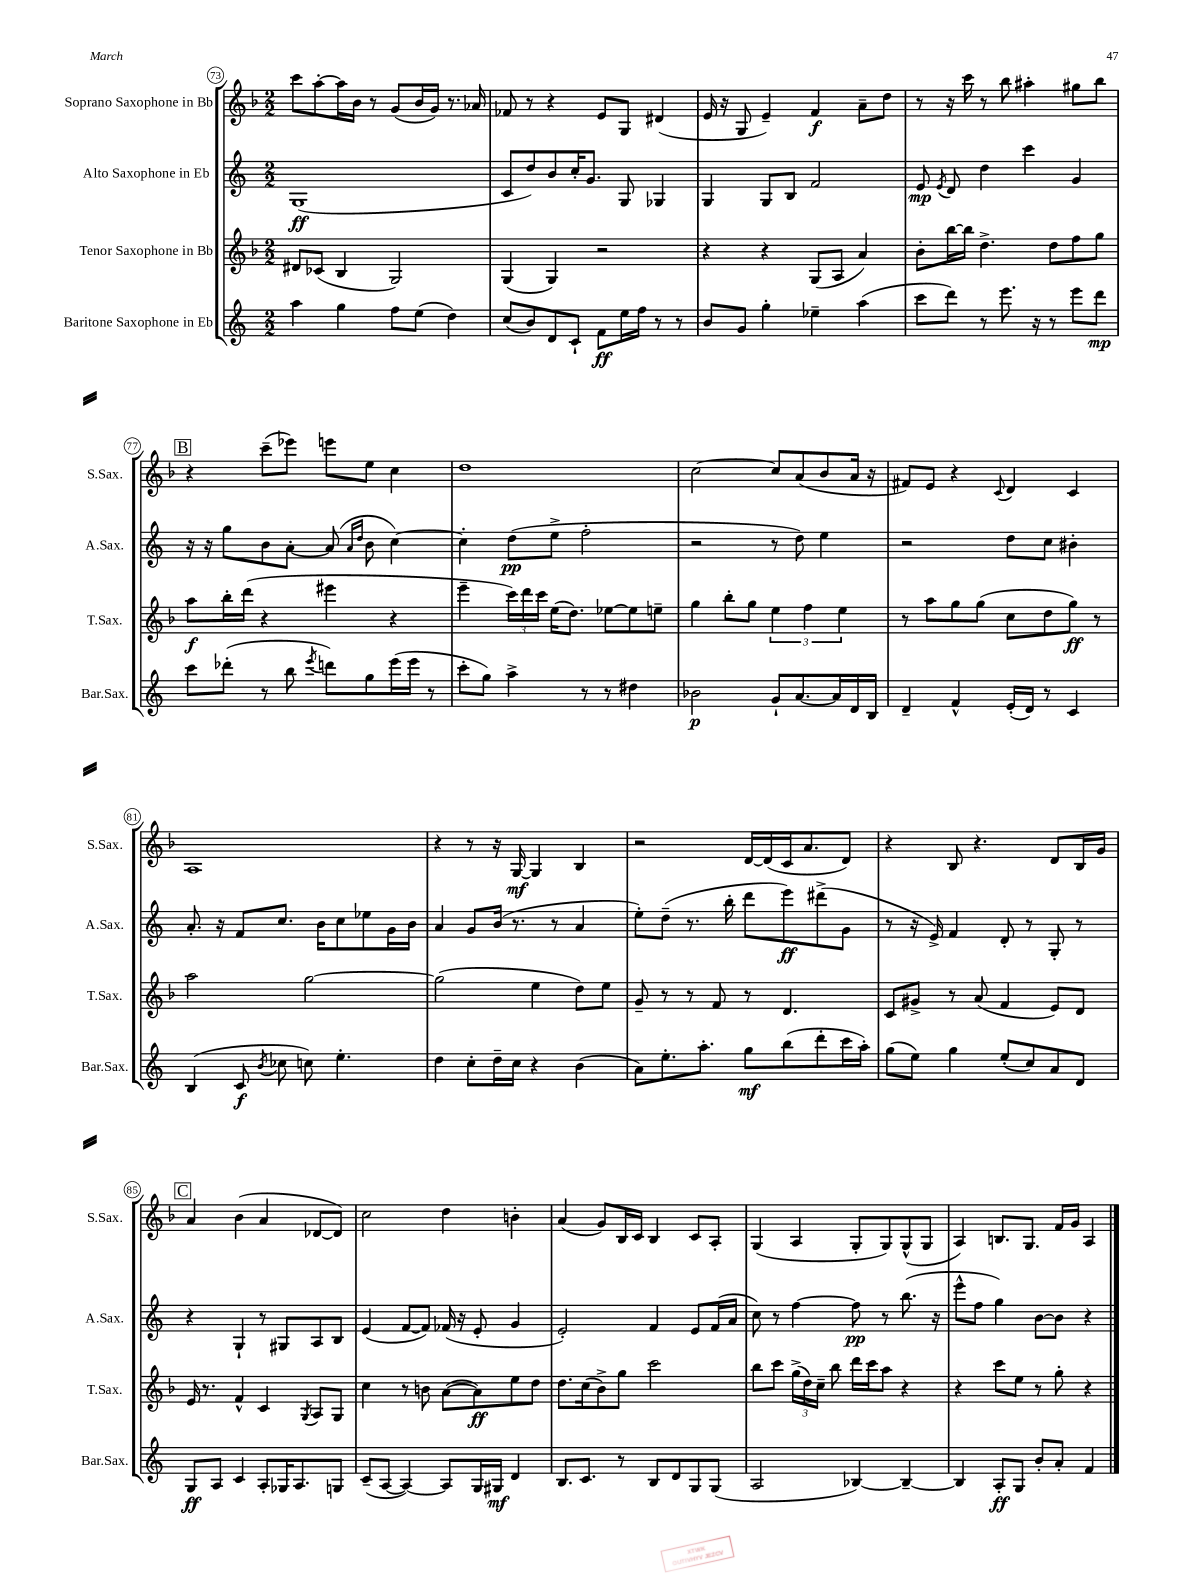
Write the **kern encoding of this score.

**kern	**dynam	**kern	**dynam	**kern	**dynam	**kern	**dynam
*part4	*part4	*part3	*part3	*part2	*part2	*part1	*part1
*staff4	*staff4	*staff3	*staff3	*staff2	*staff2	*staff1	*staff1
*I"Baritone Saxophone in Eb	*	*I"Tenor Saxophone in Bb	*	*I"Alto Saxophone in Eb	*	*I"Soprano Saxophone in Bb	*
*I'Bar.Sax.	*	*I'T.Sax.	*	*I'A.Sax.	*	*I'S.Sax.	*
*clefG2	*	*clefG2	*	*clefG2	*	*clefG2	*
*k[]	*	*k[b-]	*	*k[]	*	*k[b-]	*
*M2/2	*	*M2/2	*	*M2/2	*	*M2/2	*
=73	=73	=73	=73	=73	=73	=73	=73
4aa\	.	8d#X/L	.	(1G	ff	8ccc\L	.
.	.	(8c-X/J	.	.	.	[8aa'\	.
4gg\	.	4B-/	.	.	.	16aa\L]	.
.	.	.	.	.	.	16b-\JJ	.
.	.	.	.	.	.	8r	.
8ff\L	.	2G/)	.	.	.	(8g/L	.
(8ee\J	.	.	.	.	.	16b-/L	.
.	.	.	.	.	.	16g/JJ)	.
4dd\)	.	.	.	.	.	8.r	.
.	.	.	.	.	.	16a-X/	.
=74	=74	=74	=74	=74	=74	=74	=74
(8cc/L	.	(4G/	.	8c/L	.	8f-X/	.
8b/)	.	.	.	8dd/)	.	8r	.
8d/	.	4G/)	.	8b/	.	4r	.
8c`/J	.	.	.	16cc'/K	.	.	.
.	.	.	.	8.g/J	.	.	.
8f\L	ff	2r	.	.	.	8e/L	.
16ee\L	.	.	.	8G/	.	8G/J	.
16ff\JJ	.	.	.	.	.	.	.
8r	.	.	.	4G-X/	.	(4d#X/	.
8r	.	.	.	.	.	.	.
=75	=75	=75	=75	=75	=75	=75	=75
8b/L	.	4r	.	4G/	.	16e/	.
.	.	.	.	.	.	16r	.
8g/J	.	.	.	.	.	8G/	.
4gg'\	.	4r	.	8G/L	.	4e~/)	.
.	.	.	.	8B/J	.	.	.
4ee-X~\	.	(8G/L	.	2f/	.	4f/	f
.	.	8A/J	.	.	.	.	.
(4aa\	.	4a/)	.	.	.	8a~\L	.
.	.	.	.	.	.	8dd\J	.
=76	=76	=76	=76	=76	=76	=76	=76
8ccc\L	.	8b-'\L	.	8e/	mp	8r	.
.	.	.	.	8qe/	.	.	.
8ddd\J)	.	[16bb-\L	.	8d/	.	16r	.
.	.	16bb-\JJ]	.	.	.	16ccc\	.
8r	.	4.dd^\	.	4dd\	.	8r	.
8.eee\	.	.	.	.	.	8bb-\	.
.	.	.	.	4ccc\	.	4aa#X'\	.
16r	.	.	.	.	.	.	.
8r	.	8dd\L	.	.	.	.	.
8eee\L	.	8ff\	.	4g/	.	8gg#X\L	.
8ddd\J	mp	8gg\J	.	.	.	8bb-\J	.
!!LO:LB:g=z
!!LO:REH:place=s1:t=B
=77	=77	=77	=77	=77	=77	=77	=77
8ccc\L	.	8aa\L	f	16r	.	4r	.
.	.	.	.	16r	.	.	.
(8ddd-X'\J	.	16bb-'\L	.	8gg\L	.	.	.
.	.	(16ddd\JJ	.	.	.	.	.
8r	.	4r	.	8b\	.	(8ccc~\L	.
8bb\	.	.	.	[8a'\J	.	8eee-X\J)	.
8qeee/	.	.	.	.	.	.	.
8dddn\L)	.	4eee#X\	.	(8a/]	.	8eeen\L	.
.	.	.	.	16qqa/LL	.	.	.
.	.	.	.	16qqdd/JJ	.	.	.
8gg\	.	.	.	8b\	.	8ee\J	.
(16eee\L	.	4r	.	[4cc\)	.	4cc\	.
16eee\JJ	.	.	.	.	.	.	.
8r	.	.	.	.	.	.	.
=78	=78	=78	=78	=78	=78	=78	=78
8ccc'\L	.	4eee~\	.	4cc'\]	.	1dd	.
8gg\J)	.	.	.	.	.	.	.
4aa^\	.	24ccc\LL)	.	(8dd\L	pp	.	.
.	.	24ddd\	.	.	.	.	.
.	.	24ccc\JJ	.	.	.	.	.
.	.	(16ee\KL	.	8ee^\J	.	.	.
.	.	8.dd\J)	.	.	.	.	.
8r	.	.	.	2ff'\	.	.	.
8r	.	[8ee-X\L	.	.	.	.	.
4dd#X\	.	8ee-\]	.	.	.	.	.
.	.	8een~\J	.	.	.	.	.
=79	=79	=79	=79	=79	=79	=79	=79
2b-X\	p	4gg\	.	2r	.	[2cc\	.
.	.	8bb-'\L	.	.	.	.	.
.	.	8gg\J	.	.	.	.	.
8g`/L	.	6ee\	.	8r	.	8cc/L]	.
[8.a/	.	.	.	8dd\)	.	(8a/	.
.	.	6ff\	.	.	.	.	.
.	.	.	.	4ee\	.	8b-/	.
16a/L]	.	.	.	.	.	.	.
.	.	6ee\	.	.	.	.	.
16d/	.	.	.	.	.	16a/Jk	.
16B/JJ	.	.	.	.	.	16r	.
=80	=80	=80	=80	=80	=80	=80	=80
4d~/	.	8r	.	2r	.	8f#X/L)	.
.	.	8aa\L	.	.	.	8e/J	.
4f^^/	.	8gg\	.	.	.	4r	.
.	.	(8gg\J	.	.	.	.	.
.	.	.	.	.	.	8qqc/	.
(16e'/LL	.	8cc\L	.	8dd\L	.	4d/	.
16d/JJ)	.	.	.	.	.	.	.
8r	.	8dd\	.	8cc\J	.	.	.
4c/	.	8gg\J)	ff	4b#X'\	.	4c/	.
.	.	8r	.	.	.	.	.
!!LO:LB:g=z
=81	=81	=81	=81	=81	=81	=81	=81
(4B/	.	2aa\	.	8.a'/	.	1A	.
.	.	.	.	16r	.	.	.
8c/	f	.	.	8f/L	.	.	.
8qb/	.	.	.	.	.	.	.
8cc-X\	.	.	.	8.cc/J	.	.	.
8ccn\)	.	[2gg\	.	.	.	.	.
.	.	.	.	16b\KL	.	.	.
4.ee'\	.	.	.	8cc\	.	.	.
.	.	.	.	8ee-X\	.	.	.
.	.	.	.	16g\L	.	.	.
.	.	.	.	16b\JJ	.	.	.
=82	=82	=82	=82	=82	=82	=82	=82
4dd\	.	(2gg\]	.	4a/	.	4r	.
8cc'\L	.	.	.	8g/L	.	8r	.
16dd~\L	.	.	.	(16b/Jk	.	16r	.
16cc\JJ	.	.	.	8.r	.	[16G/	mf
4r	.	4ee\	.	.	.	4G/]	.
.	.	.	.	8r	.	.	.
(4b\	.	8dd\L)	.	4a/	.	4B-/	.
.	.	8ee\J	.	.	.	.	.
=83	=83	=83	=83	=83	=83	=83	=83
8a\L)	.	8g~/	.	8ee'\L)	.	2r	.
8.ee'\	.	8r	.	(8dd~\J	.	.	.
.	.	8r	.	8.r	.	.	.
8.aa'\J	.	.	.	.	.	.	.
.	.	8f/	.	.	.	.	.
.	.	.	.	16bb'\	.	.	.
8gg\L	mf	8r	.	8ddd\L	.	[16d/LL	.
.	.	.	.	.	.	(16d/]	.
(8bb\	.	4.d/	.	8eee\)	ff	16c/J	.
.	.	.	.	.	.	8.a/	.
8ddd'\	.	.	.	(8ddd#X^\	.	.	.
16ccc\L	.	.	.	8g\J	.	8d/J)	.
16aa'\JJ)	.	.	.	.	.	.	.
=84	=84	=84	=84	=84	=84	=84	=84
(8gg\L	.	8c/L	.	8r	.	4r	.
8ee\J)	.	8g#X^/J	.	16r	.	.	.
.	.	.	.	16e^/)	.	.	.
4gg\	.	8r	.	4f/	.	8B-/	.
.	.	(8a/	.	.	.	4.r	.
(8ee'/L	.	4f/	.	8d'/	.	.	.
8cc/)	.	.	.	8r	.	.	.
8a/	.	8e/L)	.	8G'/	.	8d/L	.
8d/J	.	8d/J	.	8r	.	16B-/L	.
.	.	.	.	.	.	16g/JJ	.
!!LO:LB:g=z
!!LO:REH:place=s1:t=C
=85	=85	=85	=85	=85	=85	=85	=85
8G/L	ff	16e/	.	4r	.	4a/	.
.	.	8.r	.	.	.	.	.
8A/J	.	.	.	.	.	.	.
4c/	.	4f^^/	.	4G`/	.	(4b-\	.
8A'/L	.	4c/	.	8r	.	4a/	.
16G-X/K	.	.	.	8G#X/L	.	.	.
8.A/	.	.	.	.	.	.	.
.	.	8qG/	.	.	.	.	.
.	.	8A/L	.	8A/	.	[8d-X/L	.
8Gn/J	.	8G/J	.	8B/J	.	8d-/J])	.
=86	=86	=86	=86	=86	=86	=86	=86
(8c~/L	.	4cc\	.	(4e/	.	2cc\	.
[8A/J	.	.	.	.	.	.	.
4A/_)	.	8r	.	[8f/L	.	.	.
.	.	8bn\	.	8f/J])	.	.	.
8A/L]	.	([8a\L	.	(16f-X/	.	4dd\	.
.	.	.	.	16r	.	.	.
16G/L	.	8a\])	ff	8e'/	.	.	.
16G#X/JJ	mf	.	.	.	.	.	.
4d/	.	8ee\	.	4g/	.	4bn'\	.
.	.	8dd\J	.	.	.	.	.
=87	=87	=87	=87	=87	=87	=87	=87
8.B/L	.	8.dd\L	.	2e'/)	.	(4a/	.
8.c/J	.	(16cc\k	.	.	.	.	.
.	.	8b-^\)	.	.	.	8g/L)	.
8r	.	8gg\J	.	.	.	16B-/L	.
.	.	.	.	.	.	16c/JJ	.
8B/L	.	2ccc\	.	4f/	.	4B-/	.
8d/	.	.	.	.	.	.	.
8G/	.	.	.	8e/L	.	8c/L	.
(8G/J	.	.	.	(16f/L	.	8A'/J	.
.	.	.	.	16a/JJ	.	.	.
=88	=88	=88	=88	=88	=88	=88	=88
2A/	.	8bb-\L	.	8cc\)	.	(4G/	.
.	.	8ccc\J	.	8r	.	.	.
.	.	(24gg^\LL	.	[4ff\	.	4A/	.
.	.	24dd\)	.	.	.	.	.
.	.	24cc~\JJ	.	.	.	.	.
.	.	8bb-\	.	.	.	.	.
[4B-X/)	.	16ddd\LL	.	8ff\]	pp	8G'/L	.
.	.	16ccc\J	.	.	.	.	.
.	.	8aa\J	.	8r	.	8G/)	.
4B-~/_	.	4r	.	(8.bb\	.	(8G^^/	.
.	.	.	.	.	.	8G/J	.
.	.	.	.	16r	.	.	.
=89	=89	=89	=89	=89	=89	=89	=89
4B-/]	.	4r	.	8eee^^\L	.	4A/)	.
.	.	.	.	8ff\J	.	.	.
8A'/L	ff	8ccc\L	.	4gg\)	.	8.Bn/L	.
8G/J	.	8ee\J	.	.	.	.	.
.	.	.	.	.	.	8.G/J	.
8b'/L	.	8r	.	[8b\L	.	.	.
8a'/J	.	8gg'\	.	8b\J]	.	16f/LL	.
.	.	.	.	.	.	16g/JJ	.
4f/	.	4r	.	4r	.	4A/	.
==	==	==	==	==	==	==	==
*-	*-	*-	*-	*-	*-	*-	*-
